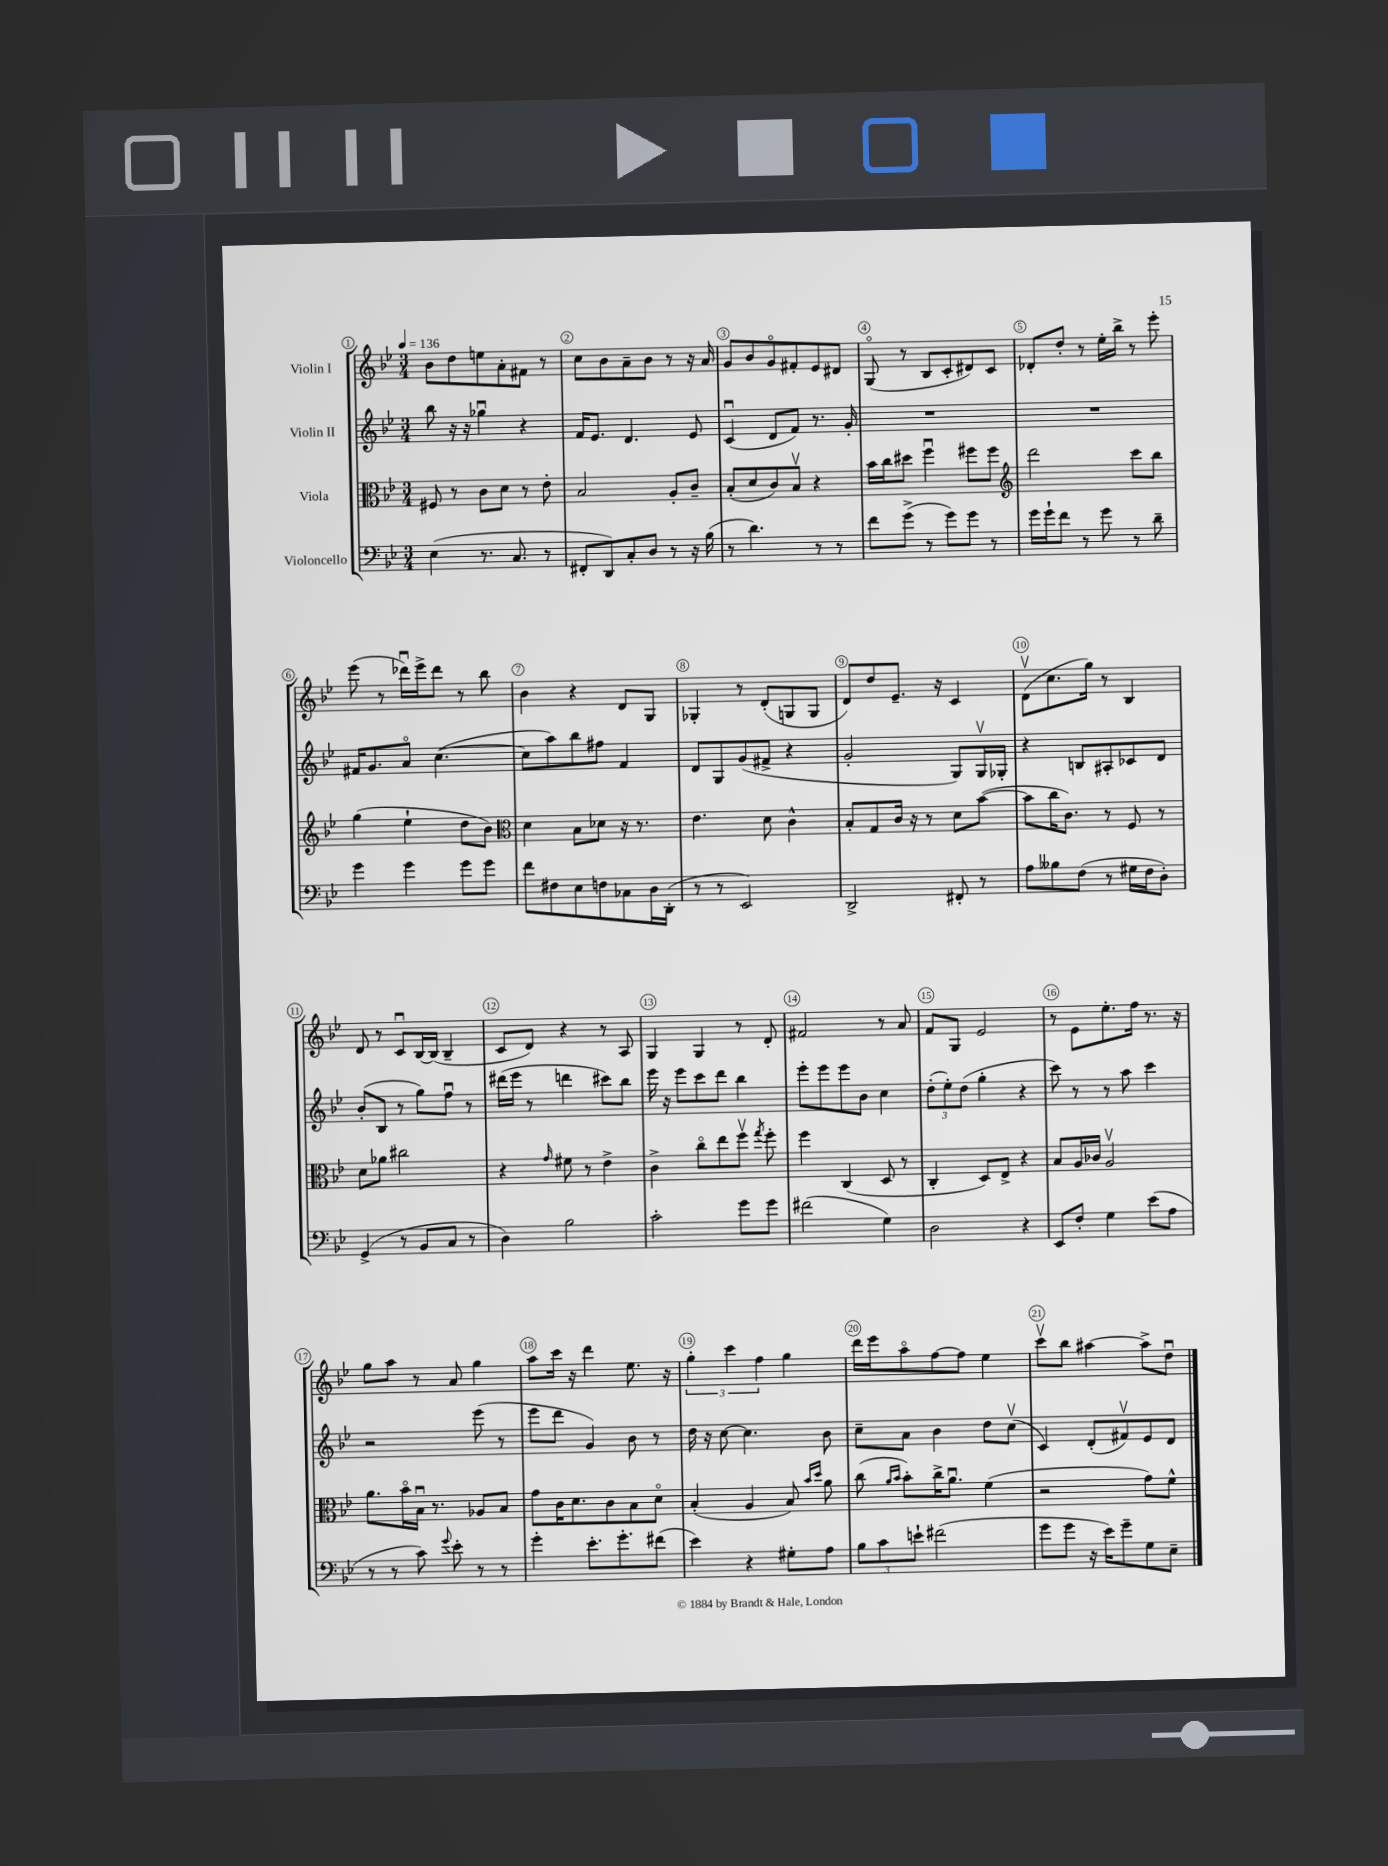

**kern	**kern	**kern	**kern
*staff4	*staff3	*staff2	*staff1
*clefF4	*clefC3	*clefG2	*clefG2
*k[b-e-]	*k[b-e-]	*k[b-e-]	*k[b-e-]
*M3/4	*M3/4	*M3/4	*M3/4
*MM136	*MM136	*MM136	*MM136
(4E-	8F#	8bb-	8b-
.	8r	16r	8dd
.	.	16r	.
8.r	8c	4gg-u	8ee
.	8d	.	8a'
8.C	.	.	.
.	8r	4r	8f#
8r	8e-'	.	8r
=	=	=	=
8FF#'	2B-	16f	8cc
.	.	8.e-	.
8DD)	.	.	8b-
8C'	.	4.d	8a~
8D	.	.	8b-
8r	8A'	.	8r
16r	8c~	8e-	16r
(16B-	.	.	16a
=	=	=	=
8r	(8B-'	(4cu	8g
4.d)	8d	.	8b-
.	8c)	8d	8go
.	8B-v	8f)	8f#'
8r	4r	8.r	8e-
8r	.	.	8d#
.	.	16g'	.
=	=	=	=
8f	16b-	2.r	(8Go
.	16cc	.	.
(8g^	8dd#	.	8r
8r	4ffu	.	8B-
8g)	.	.	8c'
8g	8ff#	.	8d#)
8r	8ff#	.	8c
=	=	=	=
*	*clefG2	*	*
16g	2ddd	2.r	8d-'
16g`	.	.	.
8f	.	.	8dd'
8r	.	.	8r
8g	.	.	16ee-'
.	.	.	16bb-^
8r	8ccc	.	8r
8d~	8bb-	.	8eee-'
=	=	=	=
4g	(4gg	16f#	(8eee-
.	.	8.g	.
.	.	.	8r
4g	4ee-`	8ao	16ddd-u)
.	.	.	16eee-^
.	.	([4.cc	8ddd-
8g	8dd	.	8r
8g	8b-)	.	8bb-
=	=	=	=
*	*clefC3	*	*
8f	4d	8cc]	4b-
8F#	.	8aa)	.
8E-	8B-	8bb-	4r
8F	8d-	8ff#	.
8C-	16r	4f	8d
.	8.r	.	.
16D	.	.	8G
(16DD'	.	.	.
=	=	=	=
8r	4.e-	8d	4G-'
8r	.	8G	.
2EE-)	.	(8g	8r
.	8d	8f#^	(8d'
.	4c^^	4r	8G
.	.	.	8G
=	=	=	=
2DD^	8B-'	2g'	8d)
.	8G	.	8dd
.	16c	.	8.e-~
.	16r	.	.
.	8r	.	.
.	.	.	16r
8FF#'	8d	8G)	4c
8r	([8b-	16Gv	.
.	.	16G-'	.
=	=	=	=
8A	8b-]	4r	(8dv
8B--	16cc	.	8.cc
.	8.c)	.	.
(8F	.	8B	.
.	.	.	16gg)
8r	8r	8A#'	8r
16G#	8F	8c-	4B-
16F	.	.	.
8D')	8r	8d	.
=	=	=	=
(4GG^	8d	(8b-'	8d
.	8a-	8B-	8r
8r	2cc#	8r	8cu
8BB-	.	8gg)	[16B-
.	.	.	(16B-]
8C	.	8ffu	4B-~
8r	.	8r	.
=	=	=	=
4D)	4r	(16ddd#	8c
.	.	16eee-	.
.	.	8r	8d)
.	16qqg	.	.
2B-	8f#	4ddd	4r
.	8r	.	.
.	4e-^	8ccc#)	8r
.	.	8bb-	8A
=	=	=	=
2c'	4c^	16eee-	4G
.	.	16r	.
.	.	8eee-	.
.	8cco	8ccc	4G
.	8ee-	8ddd	.
8g	8ffv	4bb-	8r
.	8qgg	.	.
8g	8ff'	.	8d'
=	=	=	=
(2f#	4ff	8eee-'	2f#
.	.	8eee-	.
.	(4C	8eee-	.
.	.	8b-	.
4G)	8D	4cc	8r
.	8r	.	8a
=	=	=	=
2D	4C'	(12dd'	8f
.	.	12ee-')	.
.	.	.	8G
.	.	(12dd	.
.	8D)	4gg'	2e-
.	8E-^	.	.
4r	4r	4r	.
=	=	=	=
8EE-	8B-	8ccc)	8r
8F'	16A	8r	8e-
.	16c-	.	.
4G	2Av	8r	8.ee-'
.	.	8aa	.
.	.	.	16ff
(8e-	.	4ccc	8.r
8A	.	.	.
.	.	.	16r
=	=	=	=
8r	8.a	2r	8gg
8r	.	.	8aa
.	16b-o	.	.
8c)	16B-u	.	8r
.	8.r	.	.
8qqg	.	.	.
8e-'	.	.	8a
8r	8A-	(8eee-	4gg
8r	8B-	8r	.
=	=	=	=
4g'	8g	8eee-	8aa
.	16c	8ddd	16ccc
.	8.d	.	16r
8.e-'	.	4g)	4ddd
.	8c	.	.
8.g'	.	.	.
.	8B-	8b-	8.ee-
(8f#	8do	8r	.
.	.	.	16r
=	=	=	=
4e-)	(4B-'	16dd	6gg'
.	.	16r	.
.	.	[8cc	.
.	.	.	6ccc
4r	4A	4.cc]	.
.	.	.	6ff
8G#'	8B-)	.	4gg
.	16qqb-	.	.
.	16qqdd	.	.
8A	8a	8b-	.
=	=	=	=
12B-	(8cc	8cc~	16ddd
.	.	.	16eee-
12c	.	.	.
.	16qqa	.	.
.	16qqb-	.	.
.	8b-')	8a	8aao
12e`	.	.	.
(2f#	16cc^	4b-	[8ff
.	8.au	.	.
.	.	.	8ff]
.	(4f	8dd	4ee-
.	.	(8ccv	.
=	=	=	=
8g	2r	4c)	8cccv
8g	.	.	8bb-
16r	.	(8d'	[4aa#
16e-)	.	.	.
8g~	.	8f#v)	.
8G	8g)	8e-	8aa#^]
8E-~	8f^^	8d	8ddu
==	==	==	==
*-	*-	*-	*-
